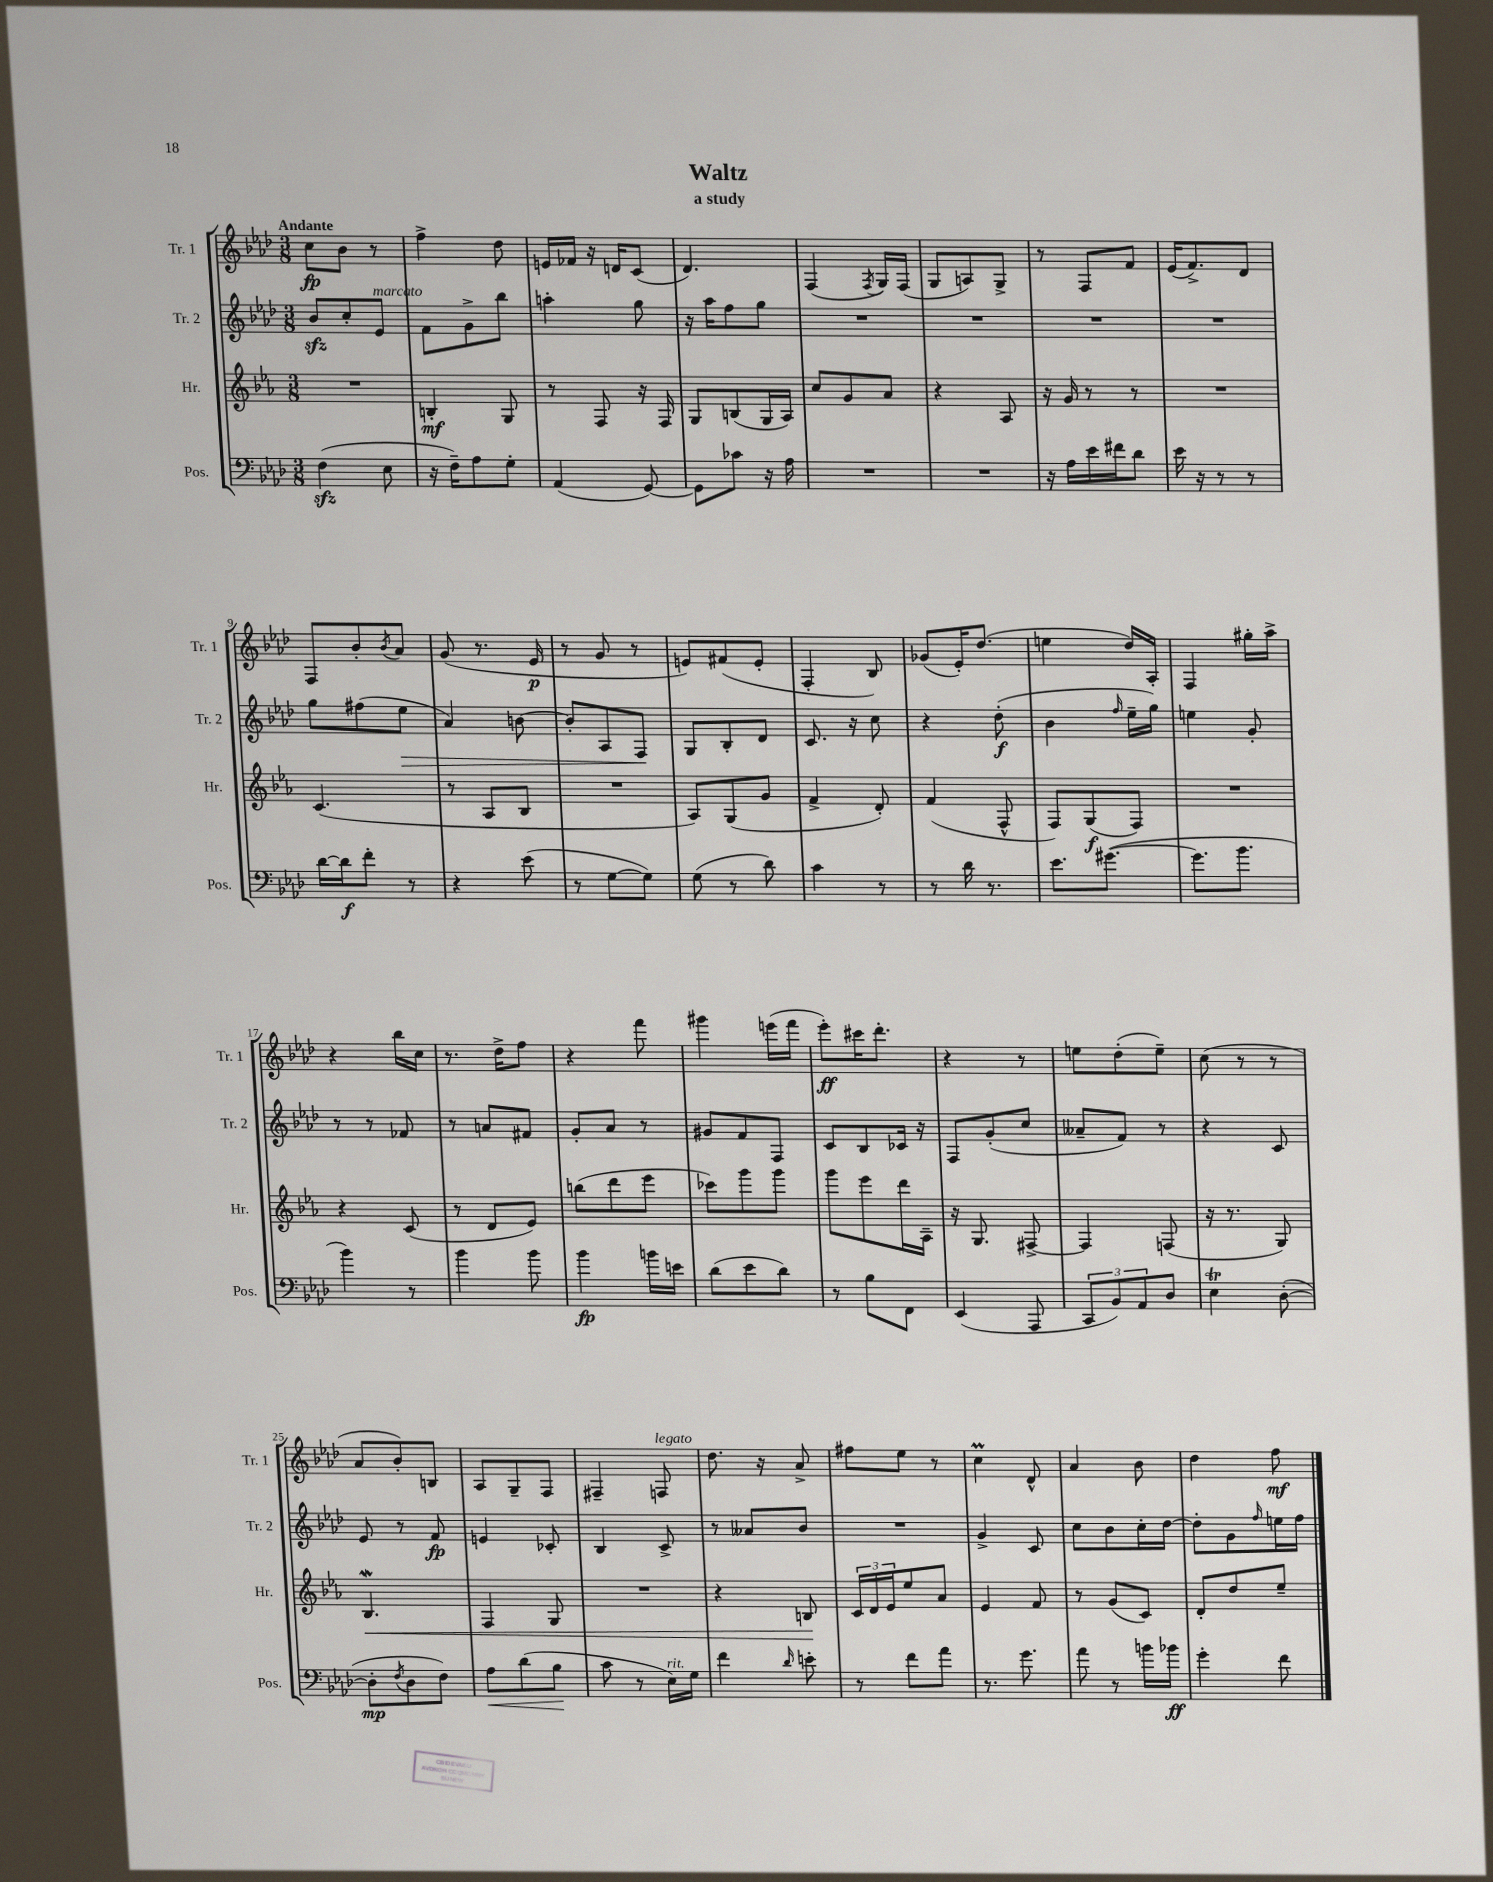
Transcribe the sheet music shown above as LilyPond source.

\header { title = "Waltz" subtitle = "a study" }
<<
\new StaffGroup <<
\new Staff = "s0" \with { instrumentName = "Tr. 1" shortInstrumentName = "Tr. 1" } {
    \clef treble \key aes \major \numericTimeSignature \time 3/8 \tempo "Andante"
    c''8\fp bes'8 r8 |
    f''4-> des''8 |
    e'16 fes'16 r16 d'16 c'8( |
    des'4.) |
    f4( \acciaccatura { f8 } g16) f16( |
    g8 a8) g8-> |
    r8 f8 f'8 |
    ees'16( f'8.->) des'8 |
    f8 bes'8-. \acciaccatura { bes'8 } aes'8 |
    g'8( r8. ees'16\p |
    r8 g'8 r8 |
    e'8) fis'8( e'8-. |
    f4-. bes8) |
    ges'8( ees'16-.) des''8.( |
    e''4 des''16) aes16-. |
    f4 gis''16-. aes''16-> |
    r4 bes''16 c''16 |
    r8. des''16-> f''8 |
    r4 f'''8 |
    gis'''4 e'''16( f'''16 |
    ees'''8-.\ff) cis'''16 des'''8.-. |
    r4 r8 |
    e''8 des''8-.( e''8--) |
    c''8( r8 r8 |
    aes'8 bes'8-.) b8 |
    aes8 g8-- f8 |
    fis4-- f8^\markup { \italic "legato" } |
    des''8. r16 aes'8-> |
    fis''8 ees''8 r8 |
    c''4\prall des'8-^ |
    aes'4 bes'8 |
    des''4 f''8\mf \bar "|." |
}
\new Staff = "s1" \with { instrumentName = "Tr. 2" shortInstrumentName = "Tr. 2" } {
    \clef treble \key aes \major \numericTimeSignature \time 3/8
    bes'8\sfz c''8-. ees'8^\markup { \italic "marcato" } |
    f'8 g'8-> bes''8 |
    a''4-. g''8 |
    r16 aes''16 f''8 g''8 |
    R4. |
    R4. |
    R4. |
    R4. |
    g''8 fis''8( ees''8\> |
    aes'4) b'8~ |
    b'8-. aes8 f8\! |
    g8 bes8-. des'8 |
    c'8. r16 c''8 |
    r4 des''8-.\f( |
    bes'4 \grace { f''16 } ees''16-- g''16) |
    e''4 g'8-. |
    r8 r8 fes'8 |
    r8 a'8 fis'8 |
    g'8-. aes'8 r8 |
    gis'8 f'8 f8 |
    c'8 bes8 ces'16 r16 |
    f8 g'8-.( c''8 |
    aeses'8-- f'8) r8 |
    r4 c'8 |
    ees'8 r8 f'8\fp |
    e'4 ces'8-. |
    bes4 c'8-> |
    r8 aeses'8 bes'8 |
    R4. |
    g'4-> c'8 |
    c''8 bes'8 c''16-. des''16~ |
    des''8-. g'8 \grace { f''16 } e''16 f''16 \bar "|." |
}
\new Staff = "s2" \with { instrumentName = "Hr." shortInstrumentName = "Hr." } {
    \clef treble \key ees \major \numericTimeSignature \time 3/8
    R4. |
    b4-.\mf g8 |
    r8 f8 r16 f16 |
    g8 b8( g16 aes16) |
    c''8 g'8 aes'8 |
    r4 aes8 |
    r16 g'16 r8 r8 |
    R4. |
    c'4.( |
    r8 aes8 bes8 |
    R4. |
    aes8) g8( g'8 |
    f'4-> d'8-.) |
    f'4( f8-^ |
    f8) g8\f( f8) |
    R4. |
    r4 c'8( |
    r8 d'8 ees'8) |
    b''8( d'''8 ees'''8 |
    ces'''8) g'''8 g'''8 |
    g'''8 ees'''8 d'''16 aes16-- |
    r16 g8. fis8~-> |
    fis4 f8( |
    r16 r8. g8) |
    bes4.\mordent\< |
    f4 g8 |
    R4. |
    r4 b8\! |
    \tuplet 3/2 { c'16 d'16 ees'16 } ees''8 aes'8 |
    ees'4 f'8 |
    r8 g'8( c'8) |
    d'8-. d''8 ees''8-- \bar "|." |
}
\new Staff = "s3" \with { instrumentName = "Pos." shortInstrumentName = "Pos." } {
    \clef bass \key aes \major \numericTimeSignature \time 3/8
    f4\sfz( ees8 |
    r16 f16--) aes8 g8-. |
    aes,4( g,8~) |
    g,8 ces'8 r16 aes16 |
    R4. |
    R4. |
    r16 aes16 ees'16 fis'16 des'8 |
    ees'16 r16 r8 r8 |
    des'16~ des'16\f f'8-. r8 |
    r4 ees'8( |
    r8 g8~ g8) |
    g8( r8 des'8) |
    c'4 r8 |
    r8 des'16 r8. |
    ees'8. gis'8.~( |
    gis'8. bes'8. |
    bes'4) r8 |
    bes'4 bes'8 |
    bes'4\fp b'16 e'16 |
    des'8( ees'8 des'8) |
    r8 bes8 f,8 |
    ees,4( aes,,8 |
    \tuplet 3/2 { c,8 bes,8) aes,8 } des8 |
    ees4\trill des8~-.( |
    des8-.\mp \acciaccatura { f8 } des8 f8) |
    aes8\< des'8( bes8\! |
    c'8 r8 ees16^\markup { \italic "rit." }) g16 |
    f'4 \grace { des'16 } e'8-. |
    r8 f'8 aes'8 |
    r8. g'8. |
    aes'8 r8 b'16 bes'16\ff |
    g'4-. f'8 \bar "|." |
}
>>
>>
